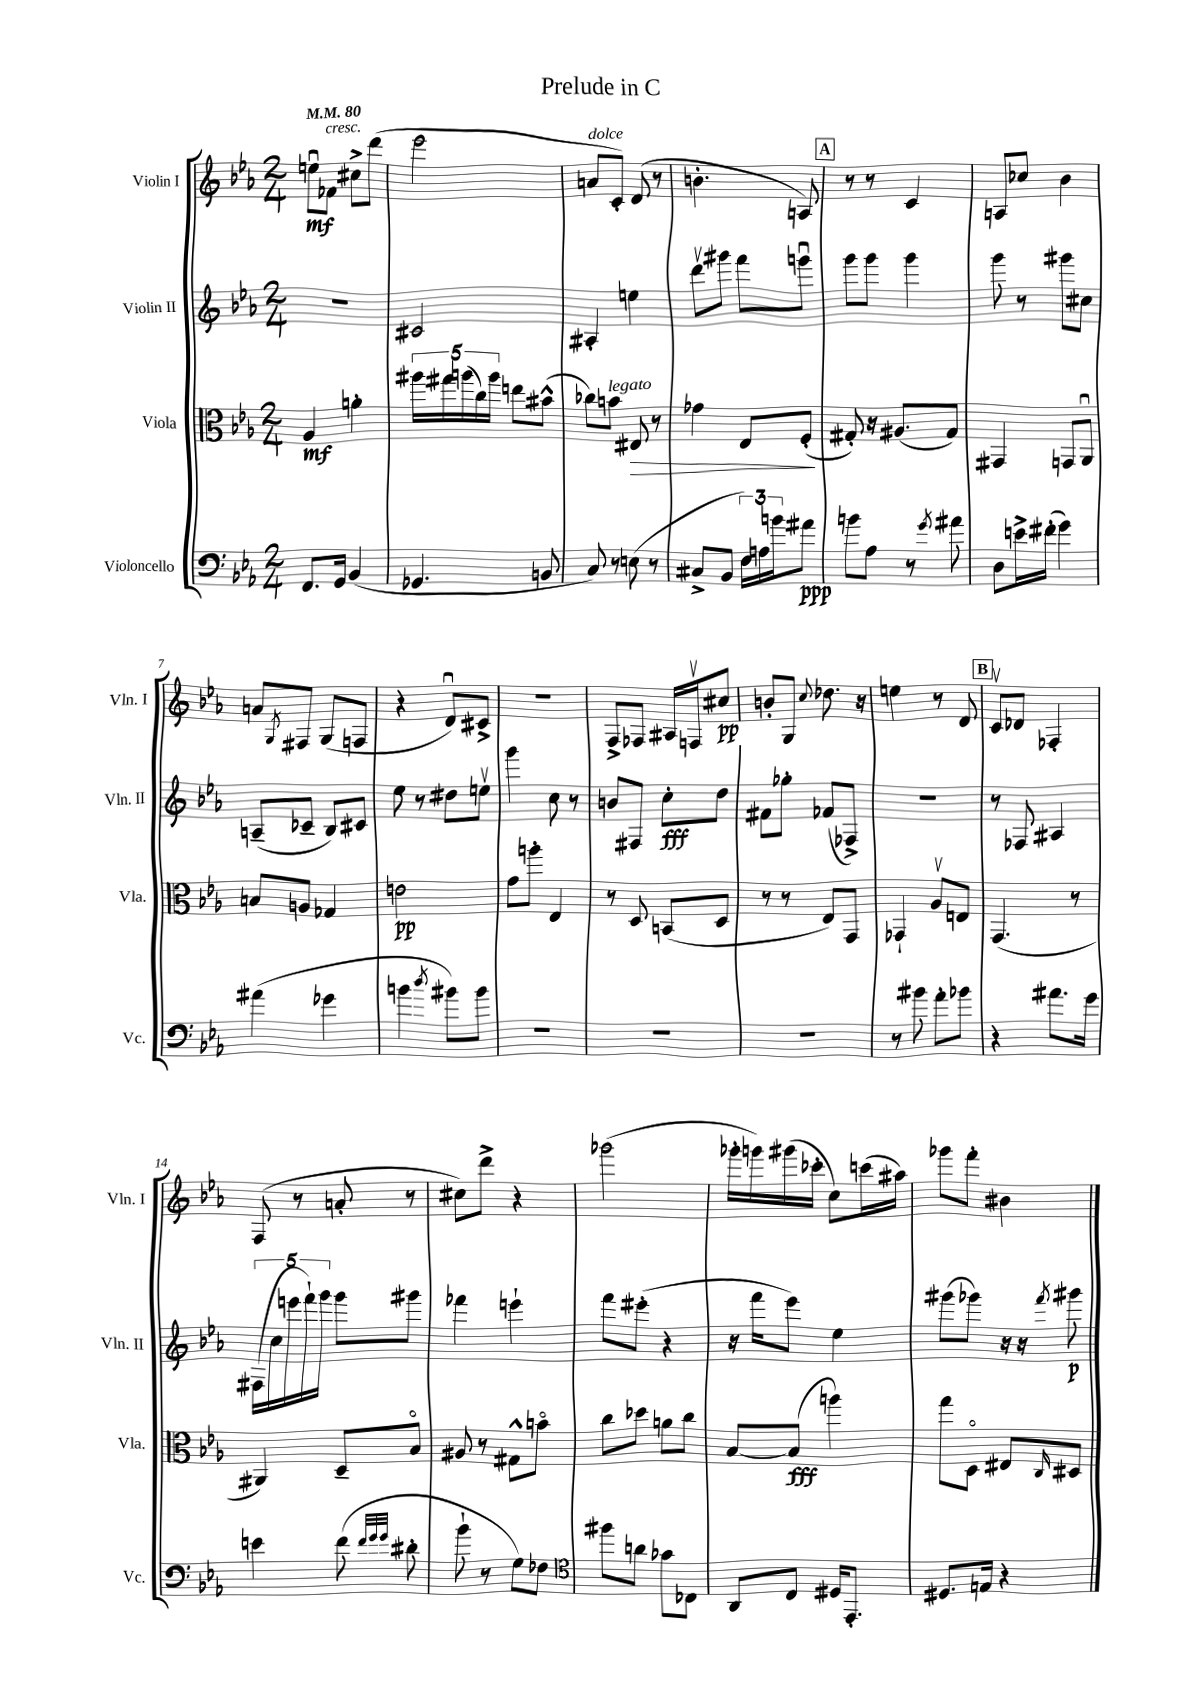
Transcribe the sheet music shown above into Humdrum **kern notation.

**kern	**kern	**kern	**kern
*staff4	*staff3	*staff2	*staff1
*clefF4	*clefC3	*clefG2	*clefG2
*k[b-e-a-]	*k[b-e-a-]	*k[b-e-a-]	*k[b-e-a-]
*M2/4	*M2/4	*M2/4	*M2/4
*MM80	*MM80	*MM80	*MM80
8.FF	4A-	2r	8eeu
.	.	.	8f-
16GG	.	.	.
(4BB-	4a'	.	8cc#^
.	.	.	(8ddd
=	=	=	=
4.GG-	20aa#	2c#	2eee-
.	20gg#	.	.
.	(20aa	.	.
.	20cc)	.	.
.	20aa	.	.
.	8ee	.	.
8BB	(8b#^^	.	.
=	=	=	=
8C)	8cc-)	4A#'	8a
8r	8b	.	8c')
(8E	8E#	4ee	(8d
8r	8r	.	8r
=	=	=	=
8C#^	4g-	8dddv	4.b'
8BB-	.	8ggg#	.
24F)	8E-	8fff	.
24A	.	.	.
24b	.	.	.
8a#	(8F'	8gggu	8A)
=	=	=	=
8b	8G#')	8ggg	8r
8A-	16r	8ggg	8r
.	(8.A#	.	.
8r	.	4ggg	4c
8qg	.	.	.
8a#	8G#)	.	.
=	=	=	=
8D	4GG#	8ggg	8A
16e^	.	8r	8cc-
(16f#'	.	.	.
4g)	8GG	8ggg#	4b-
.	8AA-u	8cc#	.
=	=	=	=
(4a#	8B	(8A~	8a
.	.	.	8qG
.	8A	8c-~	8F#
4g-	4G-	8B-)	(8G
.	.	8c#	8F
=	=	=	=
4b	2e	8ee-	4r
.	.	8r	.
8qdd	.	.	.
8b#)	.	8dd#	8du)
8b#	.	8eev	8c#^
=	=	=	=
2r	8g	4ggg	2r
.	8aa'	.	.
.	4E-	8cc	.
.	.	8r	.
=	=	=	=
2r	8r	8b	8F^
.	8D	8F#	8F-
.	(8BB	8cc'	16A#
.	.	.	16Fv
.	8D	8dd	8cc#
=	=	=	=
2r	8r	8f#	8b'
.	8r	8gg-'	8G
.	.	.	8qqcc
.	8E-)	(8f-	8.dd-
.	8GG	8F-^)	.
.	.	.	16r
=	=	=	=
8r	4GG-`	2r	4ee
8b#	.	.	.
8a-'	8A-v	.	8r
8b-	8E	.	8d
=	=	=	=
4r	(4.GG	8r	8cv
.	.	8F-	8d-
8.a#	.	4A#	4F-'
.	8r	.	.
16g	.	.	.
=	=	=	=
4e	4AA#)	(20F#	(8F
.	.	20cc	.
.	.	20eee	.
.	.	.	8r
.	.	20fff`)	.
.	.	20ggg	.
(8f	8D~	8ggg	8a'
32qqf	.	.	.
32qqg	.	.	.
32qqg	.	.	.
8d#'	8B-o	8ggg#	8r
=	=	=	=
8b-`	8A#	4fff-	8cc#)
8r	8r	.	8ddd^
8G)	8G#^^	4eee`	4r
8F-	8bo	.	.
=	=	=	=
*clefC4	*	*	*
8ff#	8cc	8fff	(2ggg-
8a	8dd-	(8eee#'	.
8g-	8a	4r	.
8C-	8cc	.	.
=	=	=	=
8AA-	[8B-	16r	16ggg-'
.	.	16fff	16ggg)
8C	(8B-]	8eee-)	(16ggg#
.	.	.	16ccc-'
16D#	4aa)	4ee-	8cc)
8.EE-'	.	.	.
.	.	.	(16ccc
.	.	.	16aa#)
=	=	=	=
8.D#	8gg	(8ggg#	8ggg-
.	8Do	8ggg-)	8fff'
16E	.	.	.
4r	8E#	16r	4b#
.	.	16r	.
.	16qqC	8qfff	.
.	8D#	8ggg#	.
==	==	==	==
*-	*-	*-	*-
